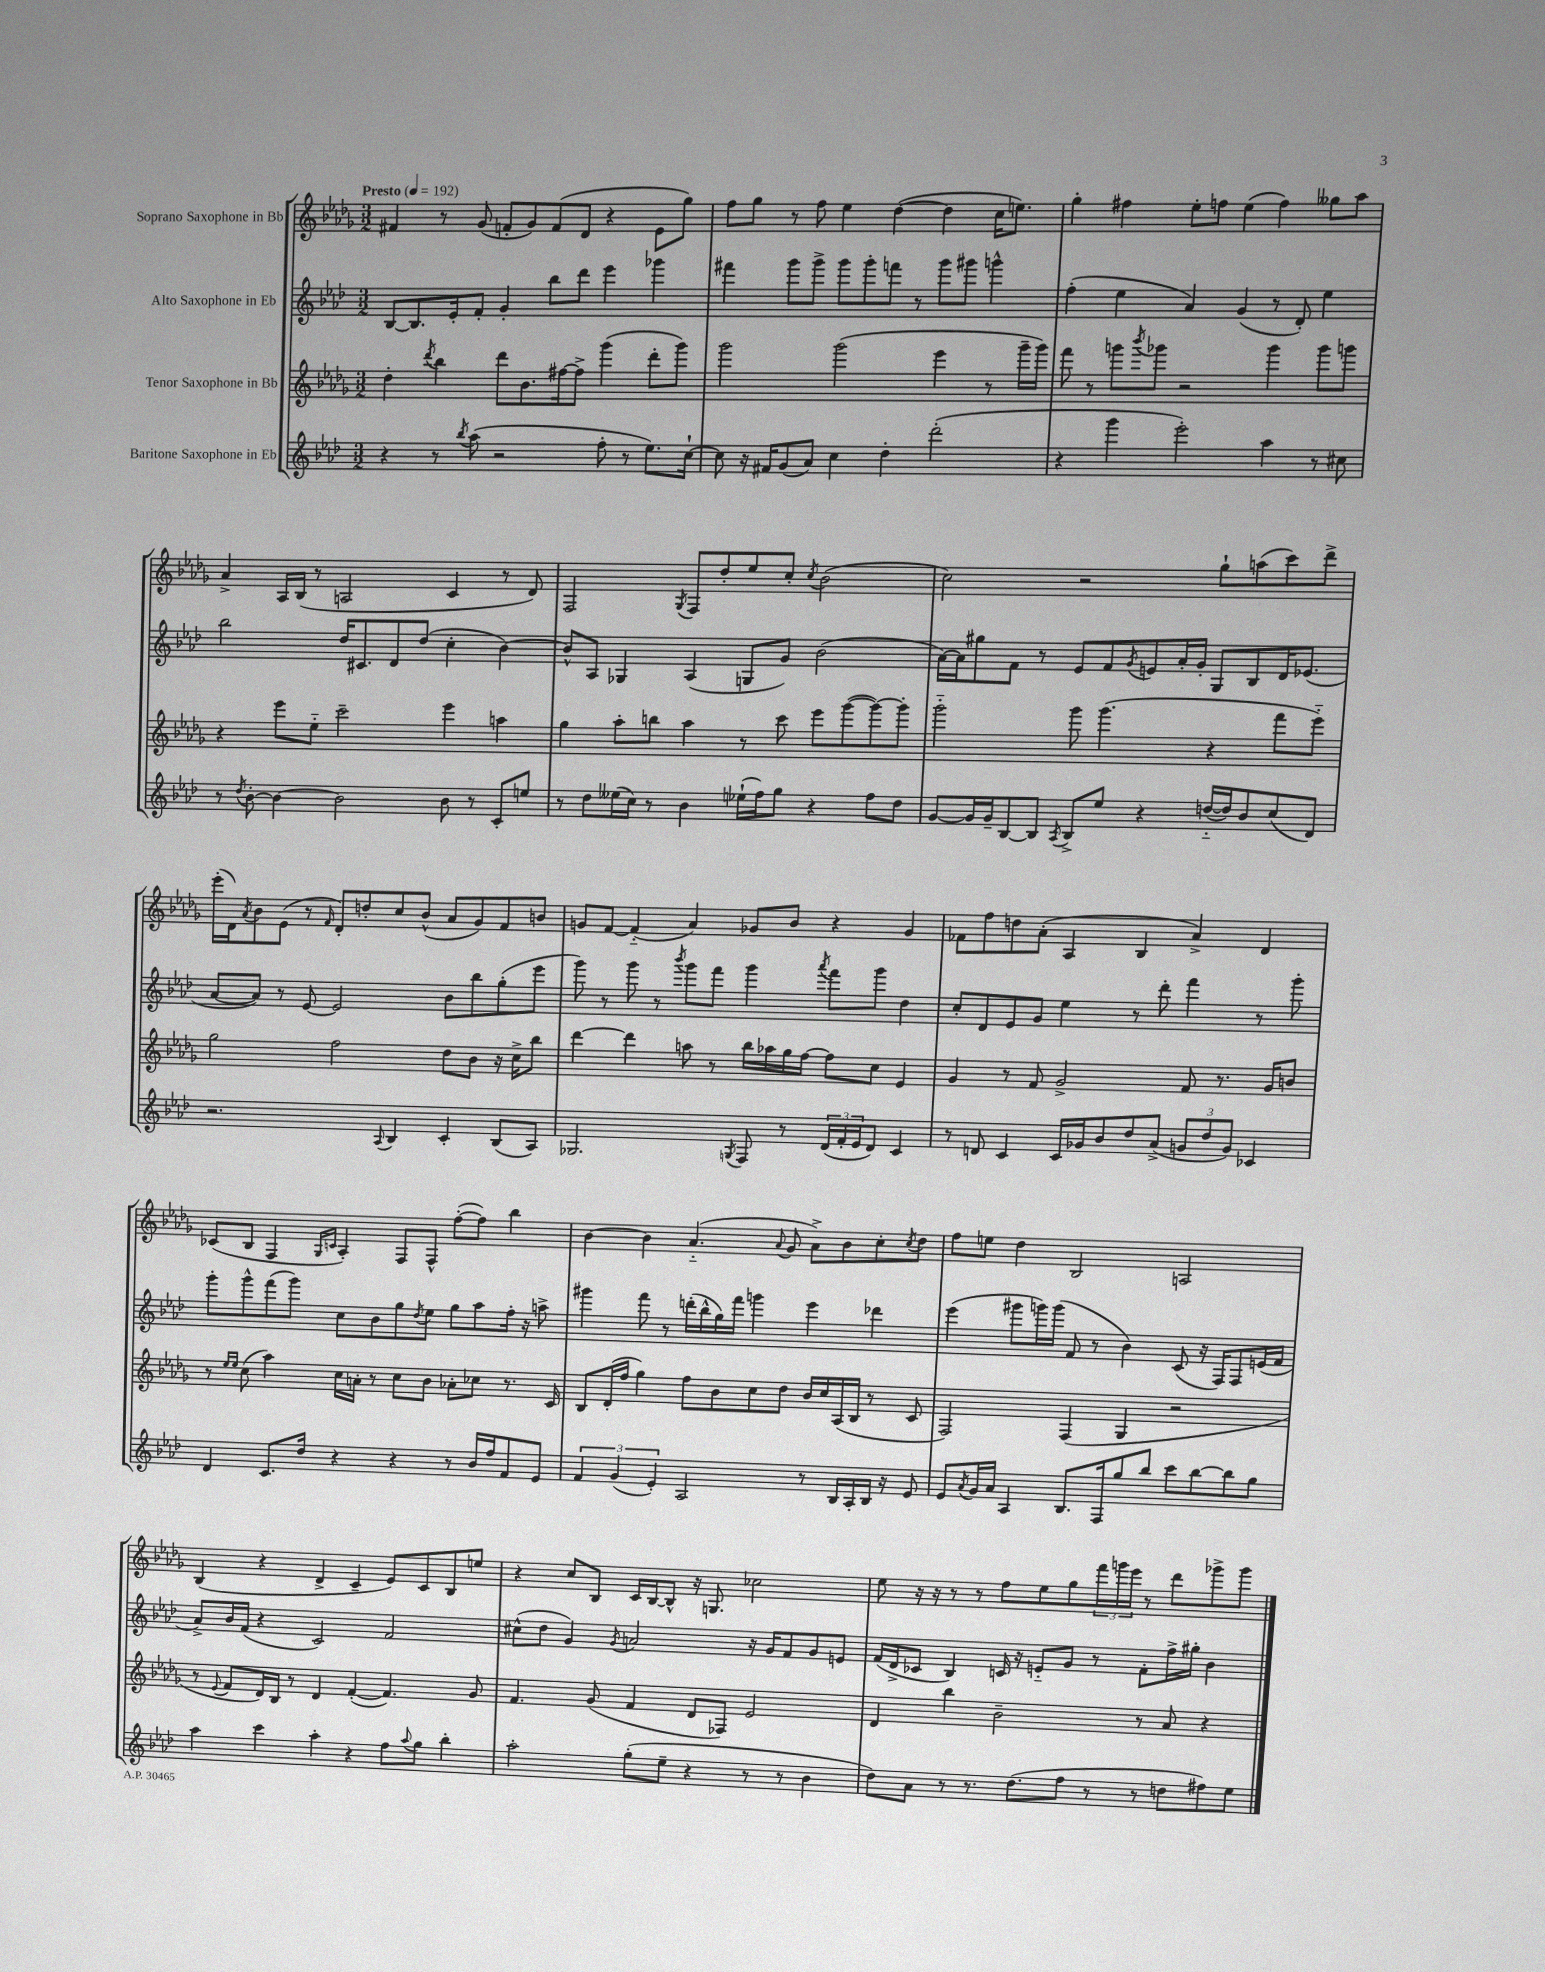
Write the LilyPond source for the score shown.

<<
\new StaffGroup <<
\new Staff = "s0" \with { instrumentName = "Soprano Saxophone in Bb" } {
    \clef treble \key des \major \numericTimeSignature \time 3/2 \tempo "Presto" 4 = 192
    fis'4 r8 ges'8( f'8-. ges'8) f'8( des'8 r4 ees'8 ges''8) |
    f''8 ges''8 r8 f''8 ees''4 des''4~( des''4 c''16 e''8.) |
    ges''4-. fis''4 ees''8-. f''8 ees''4( f''4) geses''8 aes''8 |
    aes'4-> aes16 bes16( r8 a2 c'4 r8 des'8) |
    f2 \acciaccatura { ges8 } f8 des''8-. ees''8 c''8-. \acciaccatura { c''8 } bes'2( |
    c''2) r2 ges''8-! a''8( c'''8) des'''8-> |
    ees'''16-.( des'16) \acciaccatura { aes'8 } bes'8 ees'8( r8 \grace { f'16 } des'8-.) d''8-. c''8 bes'8-^( aes'8 ges'8) f'8 b'8 |
    g'8 f'8~ f'4-_( aes'4) ges'8 bes'8 r4 ges'4 |
    fes'8 f''8 d''8 aes'8-.( aes4 bes4 aes'4->) des'4 |
    ces'8( bes8 f4 \grace { ges16 c'16 } aes4-.) f8 f8-^ f''8~-.( f''8) bes''4 |
    bes'4~ bes'4 aes'4.-_( \appoggiatura { aes'8 } ges'8 aes'8->) bes'8 c''8-. \acciaccatura { c''8 } des''8 |
    f''8 e''8 des''4 bes2 a2 |
    bes4( r4 des'4-> c'4-- ees'8) c'8 bes8 e''8 |
    r4 c''8 bes8 c'16 bes16~ bes8-^ r16 g8. ces''2 |
    ees''8 r16 r16 r8 r8 f''8 ees''8 ges''8 \tuplet 3/2 { f'''16 g'''16 ees'''16 } r8 des'''8 ges'''8-> ges'''8 \bar "|." |
}
\new Staff = "s1" \with { instrumentName = "Alto Saxophone in Eb" } {
    \clef treble \key aes \major \numericTimeSignature \time 3/2
    bes8~ bes8. ees'16-. f'8-. g'4-. bes''8 des'''8 ees'''4 ges'''4 |
    fis'''4 g'''8 g'''8-> g'''8 g'''8-. f'''8 r8 g'''8 gis'''8 g'''4-^ |
    f''4-.( ees''4 aes'4) g'4( r8 des'8-.) ees''4 |
    bes''2 des''16 cis'8. des'8 des''8( c''4-. bes'4~) |
    bes'8-^ aes8 ges4 aes4( g8 g'8) bes'2( |
    aes'16~) aes'16 gis''8 f'8 r8 ees'8 f'8 \acciaccatura { g'8 } e'8 aes'16-. g'16-. g8 bes8 des'16 ees'8.( |
    aes'8~ aes'8) r8 ees'8~ ees'2 bes'8 bes''8 g''8-.( ees'''8 |
    g'''8) r8 g'''8 r8 \acciaccatura { bes'''8 } g'''8 f'''8 g'''4 \acciaccatura { aes'''8 } f'''8 g'''8 des''4 |
    c''8-. des'8 ees'8 g'8 ees''4 r8 des'''8-. f'''4 r8 g'''8-. |
    g'''8-. g'''8-^ f'''8( g'''8) c''8 bes'8 g''8 \acciaccatura { des''8 } ees''8 g''8 aes''8 f''16-. r16 a''8-> |
    gis'''4 f'''8 r8 d'''16-.( bes''16-^ g''16) f'''16 g'''4 ees'''4 des'''4 |
    ees'''4( gis'''8 g'''16) g'''16( f'8 r8 bes'4) c'8( r16 f16) f8 e'16( f'16 |
    aes'8->) bes'16 f'16( r4 c'2) f'2 |
    cis''8-^( des''8 g'4) \acciaccatura { g'8 } a'2 r16 g'16 f'8 g'8 e'8 |
    f'16( des'16-> ces'8 bes4) c'16 r16 e'8-_ g'8 r8 f'8-. f''16-> gis''16-. bes'4 \bar "|." |
}
\new Staff = "s2" \with { instrumentName = "Tenor Saxophone in Bb" } {
    \clef treble \key des \major \numericTimeSignature \time 3/2
    des''4-. \acciaccatura { des'''8 } bes''4 des'''8 bes'8. fis''16~ fis''8-> ges'''4( des'''8-. ges'''8) |
    ges'''2 ges'''2( ees'''4 r8 ges'''16-- ges'''16) |
    f'''8 r8 g'''8 \acciaccatura { bes'''8 } ges'''8 r2 ges'''4 ges'''8 g'''8 |
    r4 ees'''8 ees''8-_ c'''2-- ees'''4 a''4 |
    ges''4 aes''8-. b''8 aes''4 r8 c'''8 ees'''8 ges'''8~( ges'''8~) ges'''8-. |
    ges'''2-_ ges'''8 ges'''4.( r4 f'''8 ees'''8-_) |
    ges''2 f''2 des''8 bes'8 r16 c''16-> bes''8 |
    des'''4~ des'''4 a''8 r8 bes''16 aes''16 ges''16 f''16~ f''8 c''8 ees'4 |
    ges'4 r8 f'8 ges'2-> f'8 r8. ges'16 b'8 |
    r8 \grace { ees''16 ees''16 } c''8( aes''4) c''16 a'16-. r8 c''8 bes'8 aes'8-. ces''8 r8. c'16 |
    bes8 des'16-.( f''16 ges''4) f''8 bes'8 c''8 des''8 bes'16 c''16 aes16( bes16 r8 c'8 |
    f2) f4( ges4 r2 |
    r8 \appoggiatura { ees'8 } f'8 des'16) bes16 r8 des'4 f'4~-.( f'4.) ges'8 |
    f'4. ges'8( f'4 des'8 fes8) ees'2 |
    des'4 bes''4 bes'2-- r8 aes'8 r4 \bar "|." |
}
\new Staff = "s3" \with { instrumentName = "Baritone Saxophone in Eb" } {
    \clef treble \key aes \major \numericTimeSignature \time 3/2
    r4 r8 \acciaccatura { bes''8 } aes''8( r2 f''8-. r8 ees''8.) c''16~-! |
    c''8 r16 fis'16 g'8( aes'8) c''4 des''4-. des'''2-.( |
    r4 g'''4 ees'''2-.) aes''4 r8 cis''8 |
    r8 \acciaccatura { des''8 } bes'8~-. bes'4~ bes'2 bes'8 r8 c'8-. e''8 |
    r8 des''8 eeses''16( c''16) r8 bes'4 ees''16-!( f''16) g''8 r4 f''8 des''8 |
    g'8~ g'16 g'16-- bes8~ bes8 \acciaccatura { aes8 } bes8-> ees''8 r4 d''16~-_( d''16) bes'8 c''8( des'8) |
    r2. \appoggiatura { aes8 } bes4 c'4-. bes8( aes8) |
    ges2. \acciaccatura { g8 } f8 r8 \tuplet 3/2 { des'16( f'16-. ees'16 } des'8) c'4 |
    r8 d'8 c'4 c'16 ges'16 bes'8 des''8 aes'8->( \tuplet 3/2 { g'8 des''8 g'8) } ces'4 |
    des'4 c'8. des''16 r4 r4 r8 bes'16 f''16 f'8 ees'8 |
    \tuplet 3/2 { f'4 g'4( ees'4-.) } aes2 r8 bes16 aes16-. bes16 r16 ees'8 |
    ees'8 \acciaccatura { aes'8 } g'16 aes'16 aes4 bes8. f16 g''8 bes''8 c'''8 bes''8~ bes''8 g''8 |
    aes''4 c'''4 aes''4-. r4 f''8 \appoggiatura { aes''8 } g''8 bes''4-. |
    aes''2-. g''8-.( ees''8-- r4 r8 r8 bes'4 |
    des''8) aes'8 r8 r8. des''8.( f''8 r8 r8 d''8 fis''8) ees''8 \bar "|." |
}
>>
>>
\layout { \context { \Score \remove "Bar_number_engraver" } }
